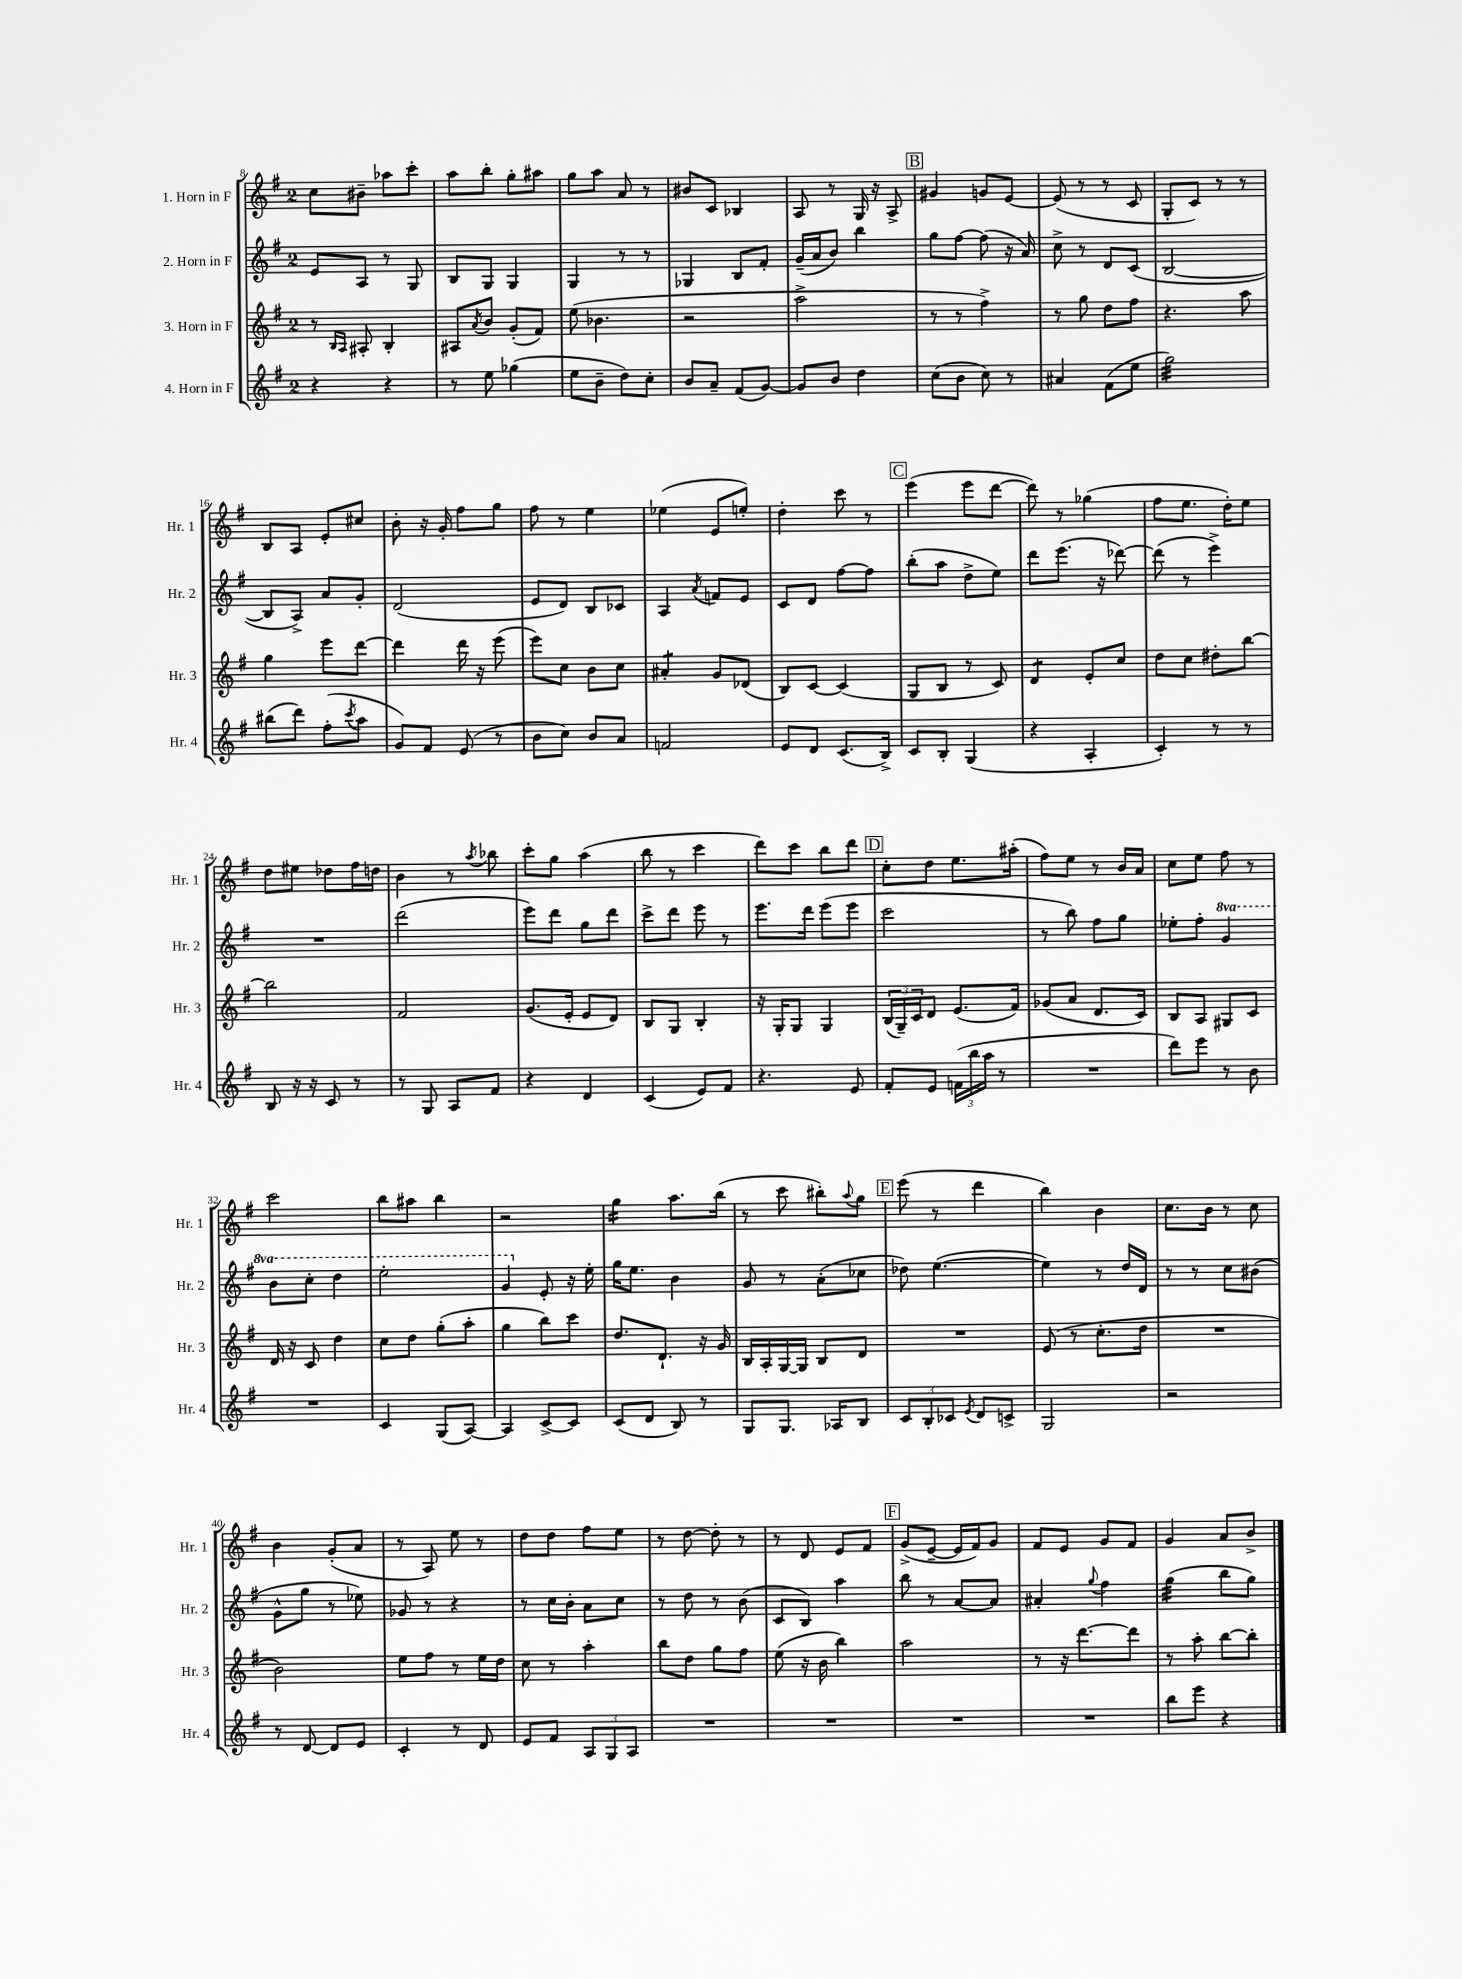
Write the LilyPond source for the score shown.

<<
\new StaffGroup <<
\new Staff = "s0" \with { instrumentName = "1. Horn in F" shortInstrumentName = "Hr. 1" } {
    \clef treble \key g \major \once \override Staff.TimeSignature.style = #'single-digit \time 2/4
    c''8 bis'8-- aes''8 c'''8-. |
    a''8 b''8-. g''8-. ais''8 |
    g''8 a''8 a'8 r8 |
    bis'8 c'8 bes4 |
    a8 r8 g16 r16 a8-> |
    \mark \markup { \box "B" } gis'4 g'8 e'8~ |
    e'8( r8 r8 c'8 |
    g8-. c'8) r8 r8 |
    b8 a8 e'8-. cis''8 |
    b'8-. r16 g'16-. fis''8 g''8 |
    fis''8 r8 e''4 |
    ees''4( e'8 e''8-.) |
    d''4-. c'''8 r8 |
    \mark \markup { \box "C" } e'''4( e'''8 d'''8~ |
    d'''8) r8 ges''4( |
    fis''8 e''8. d''16-.) e''8 |
    d''8 eis''8 des''8 fis''16 d''16 |
    b'4 r8 \acciaccatura { a''8 } bes''8 |
    c'''8-. g''8 a''4( |
    b''8 r8 c'''4 |
    d'''8) c'''8 b''8 d'''8 |
    \mark \markup { \box "D" } c''8-. d''8 e''8. ais''16-.( |
    fis''8) e''8 r8 b'16 a'16 |
    c''8 e''8 fis''8 r8 |
    c'''2 |
    b''8 ais''8 b''4 |
    r2 |
    g''4:16 a''8. b''16( |
    r8 c'''8 bis''8-.) \appoggiatura { a''8 } g''8 |
    \mark \markup { \box "E" } e'''8( r8 d'''4 |
    b''4) b'4 |
    c''8. b'16 r8 c''8 |
    b'4 g'8-.( a'8 |
    r8 a8) e''8 r8 |
    d''8 d''8 fis''8 e''8 |
    r8 d''8~ d''8-. r8 |
    r8 d'8 e'8 fis'8 |
    \mark \markup { \box "F" } g'8->( e'8~-- e'16 fis'16) g'8 |
    fis'8 e'8 g'8 fis'8 |
    g'4 a'8 b'8-> \bar "|." |
}
\new Staff = "s1" \with { instrumentName = "2. Horn in F" shortInstrumentName = "Hr. 2" } {
    \clef treble \key g \major \once \override Staff.TimeSignature.style = #'single-digit \time 2/4 \set Staff.ottavationMarkups = #ottavation-simple-ordinals
    e'8 a8 r8 g8 |
    b8 g8 g4 |
    g4 r8 r8 |
    ges4 b8 fis'8-. |
    g'16--( a'16 b'8) b''4 |
    \mark \markup { \box "B" } g''8 fis''8~ fis''8( r16 a'16) |
    c''8-> r8 d'8 c'8( |
    b2~ |
    b8 a8->) a'8 g'8-. |
    d'2( |
    e'8 d'8) b8 ces'8 |
    a4 \acciaccatura { a'8 } f'8 e'8 |
    c'8 d'8 fis''8~ fis''8 |
    \mark \markup { \box "C" } b''8-.( a''8 d''8-> e''8) |
    d'''8 e'''8.( r16 des'''8~) |
    des'''8( r8 e'''4->) |
    R2 |
    d'''2( |
    e'''8) d'''8 g''8 d'''8 |
    c'''8-> d'''8 e'''8 r8 |
    e'''8. d'''16 e'''8( e'''8 |
    \mark \markup { \box "D" } c'''2 |
    r8 b''8) fis''8 g''8 |
    ees''8-. fis''8-. \ottava #1 g''4 |
    b''8 c'''8-. d'''4 |
    e'''2-. |
    g''4 \ottava #0 e'8-. r16 e''16-. |
    g''16 e''8. b'4 |
    g'8 r8 a'8-.( ces''8 |
    \mark \markup { \box "E" } des''8) e''4.~( |
    e''4) r8 d''16 d'16 |
    r8 r8 c''8 bis'8( |
    g'8-^ g''8 r8 ees''8) |
    ges'8 r8 r4 |
    r8 c''16 b'16-. a'8 c''8 |
    r8 d''8 r8 b'8( |
    c'8 b8) a''4 |
    \mark \markup { \box "F" } b''8 r8 a'8~ a'8 |
    ais'4-. \appoggiatura { g''8 } fis''4 |
    g''4:32( b''8 g''8) \bar "|." |
}
\new Staff = "s2" \with { instrumentName = "3. Horn in F" shortInstrumentName = "Hr. 3" } {
    \clef treble \key g \major \once \override Staff.TimeSignature.style = #'single-digit \time 2/4
    r8 \grace { b16 a16 } ais8-. b4-. |
    ais8 \acciaccatura { a'8 } b'8 g'8-.( fis'8) |
    e''8( bes'4. |
    r2 |
    a''2-> |
    \mark \markup { \box "B" } r8 r8 fis''4->) |
    r8 g''8 d''8 fis''8 |
    r4. a''8 |
    g''4 e'''8 d'''8~ |
    d'''4 d'''16 r16 e'''8( |
    e'''8) c''8 b'8 c''8 |
    ais'4:8-. g'8 des'8( |
    b8) c'8~ c'4( |
    \mark \markup { \box "C" } g8 b8 r8 c'8) |
    d'4:8 e'8-. c''8 |
    d''8 c''8 dis''8-. b''8~ |
    b''2 |
    fis'2 |
    g'8.( e'16-. e'8 d'8) |
    b8 g8 b4-. |
    r16 g16-. g8 g4 |
    \mark \markup { \box "D" } \tuplet 3/2 { b16( g16--) c'16 } d'8 e'8.( fis'16) |
    ges'8( a'8 d'8. c'16) |
    b8 a8 gis8 c'8 |
    d'16 r16 c'8 d''4 |
    c''8 d''8 g''8-.( a''8-. |
    g''4 b''8) c'''8 |
    d''8. d'8.-! r16 g'16 |
    b16 a16-. g16~ g16 b8 d'8 |
    \mark \markup { \box "E" } R2 |
    e'8( r8 c''8.-. d''16 |
    R2 |
    b'2) |
    e''8 fis''8 r8 e''16 d''16 |
    c''8 r8 a''4-. |
    b''8 d''8 g''8 fis''8 |
    e''8( r16 b'16 b''4) |
    \mark \markup { \box "F" } a''2 |
    r8 r16 d'''8.~ d'''8 |
    r8 a''8-. b''8~ b''8-. \bar "|." |
}
\new Staff = "s3" \with { instrumentName = "4. Horn in F" shortInstrumentName = "Hr. 4" } {
    \clef treble \key g \major \once \override Staff.TimeSignature.style = #'single-digit \time 2/4
    r4 r4 |
    r8 e''8 ges''4( |
    e''8 b'8-- d''8) c''8-. |
    b'8 a'8-- fis'8( g'8~) |
    g'8 b'8 d''4 |
    \mark \markup { \box "B" } c''8( b'8 c''8) r8 |
    ais'4 fis'8( e''8 |
    g''2:32) |
    bis''8( d'''8) fis''8-.( \acciaccatura { c'''8 } a''8 |
    g'8) fis'8 e'8( r8 |
    b'8 c''8) b'8 a'8 |
    f'2 |
    e'8 d'8 c'8.( b16->) |
    \mark \markup { \box "C" } c'8 b8-. g4( |
    r4 a4-. |
    c'4-.) r8 r8 |
    b8 r16 r16 c'8 r8 |
    r8 g8 a8 fis'8 |
    r4 d'4 |
    c'4( e'8) fis'8 |
    r4. e'8 |
    \mark \markup { \box "D" } fis'8-. e'8 \tuplet 3/2 { f'16( b''16 a''16 } r8 |
    R2 |
    d'''8) e'''8 r8 b'8 |
    R2 |
    c'4 g8( a8~) |
    a4 c'8~-> c'8 |
    c'8( d'8 b8) r8 |
    g8 g8. aes16 b8 |
    \mark \markup { \box "E" } \tuplet 3/2 { c'8 b8-. ces'8 } \acciaccatura { e'8 } d'8 c'8-> |
    g2 |
    r2 |
    r8 d'8~ d'8 e'8 |
    c'4-. r8 d'8 |
    e'8 fis'8 \tuplet 3/2 { a8 g8 a8 } |
    R2 |
    R2 |
    \mark \markup { \box "F" } R2 |
    R2 |
    b''8 e'''8 r4 \bar "|." |
}
>>
>>
\layout { \context { \Score currentBarNumber = #8 } }
